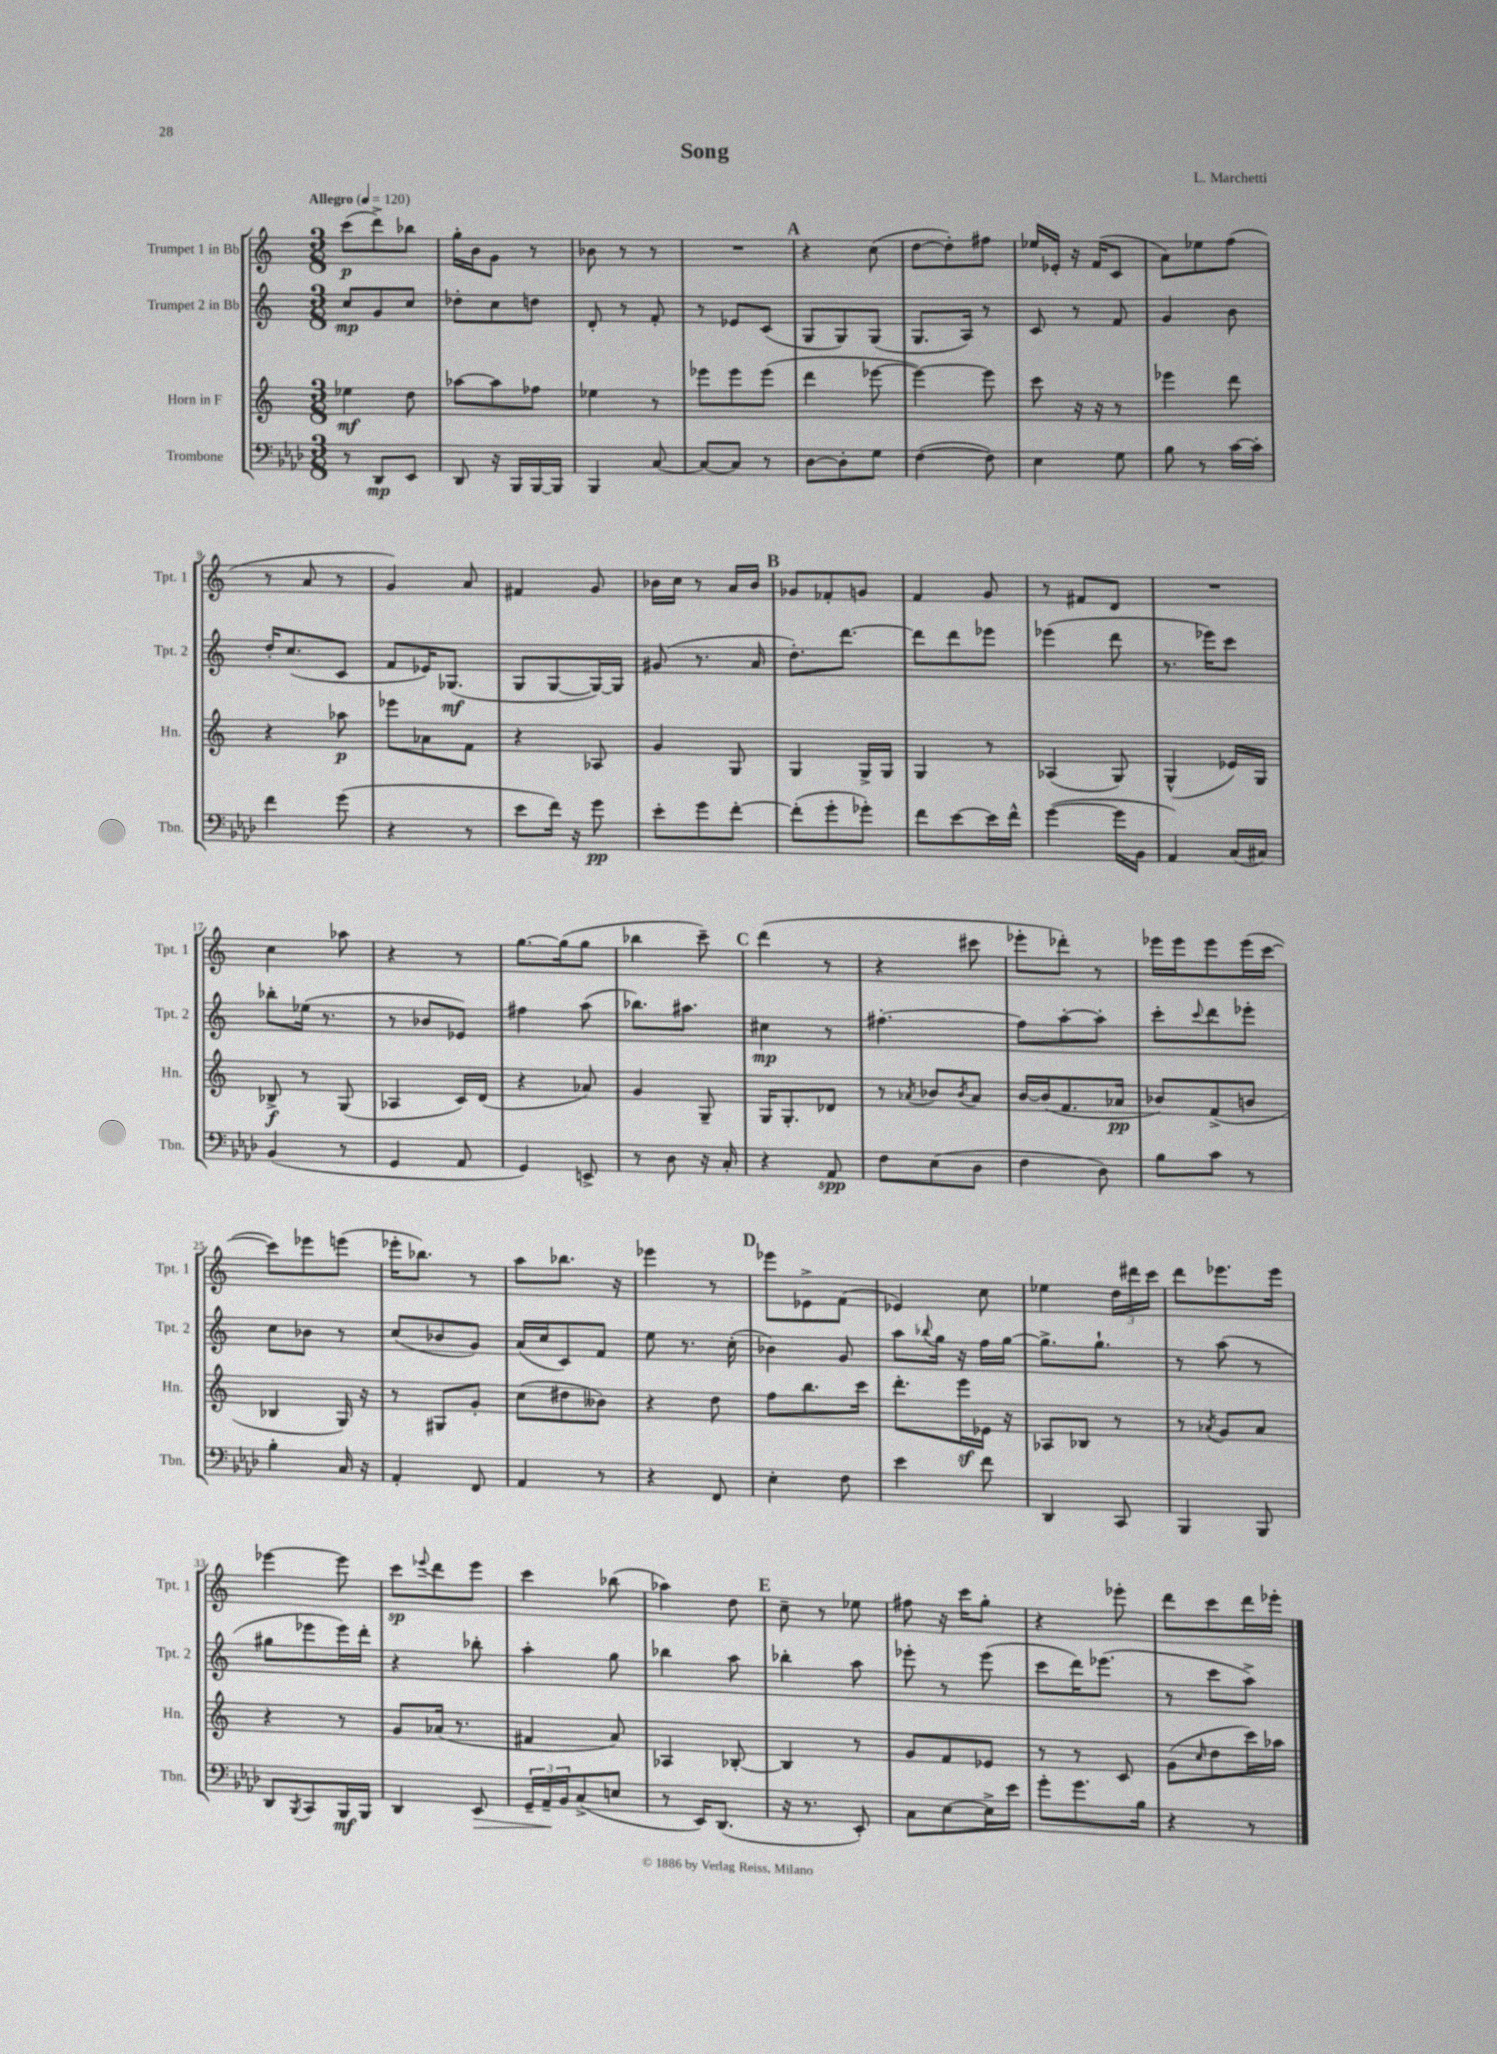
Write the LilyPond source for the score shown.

\header { title = "Song" composer = "L. Marchetti" }
<<
\new StaffGroup <<
\new Staff = "s0" \with { instrumentName = "Trumpet 1 in Bb" shortInstrumentName = "Tpt. 1" } {
    \clef treble \key c \major \numericTimeSignature \time 3/8 \tempo "Allegro" 4 = 120
    c'''8\p( d'''8->) bes''8 |
    g''16-. b'16 g'8 r8 |
    bes'8 r8 r8 |
    R4. |
    \mark \markup { \bold "A" } r4 c''8( |
    d''8~ d''8-.) fis''8 |
    ees''16 ees'16-. r16 f'16( c'8 |
    a'8) ees''8 f''8( |
    r8 a'8 r8 |
    g'4) a'8 |
    fis'4 g'8 |
    bes'16 c''16 r8 a'16 bes'16 |
    \mark \markup { \bold "B" } ges'8 fes'8-. g'8 |
    f'4 g'8 |
    r8 fis'8 d'8 |
    R4. |
    c''4 aes''8 |
    r4 r8 |
    g''8.~ g''16( g''8 |
    bes''4 c'''8--) |
    \mark \markup { \bold "C" } d'''4( r8 |
    r4 cis'''8 |
    ees'''8-. des'''8-.) r8 |
    ees'''16 ees'''16 ees'''8 ees'''16( c'''16~ |
    c'''8) ees'''8 e'''8( |
    ees'''16-. bes''8.) r8 |
    a''8 bes''8. r16 |
    ees'''4 r8 |
    \mark \markup { \bold "D" } ees'''8 ees'8-> f'8( |
    ees'4) c''8 |
    ees''4 \tuplet 3/2 { d''16 dis'''16 c'''16 } |
    d'''8 ees'''8. ees'''16 |
    ees'''4~ ees'''8 |
    c'''8\sp \appoggiatura { ees'''8 } d'''8 ees'''8 |
    c'''4 bes''8( |
    aes''4) d''8 |
    \mark \markup { \bold "E" } c''8-- r8 ees''8 |
    fis''8 r16 c'''16 g''8-. |
    r4 ees'''8-. |
    d'''8 c'''8 d'''16 ees'''16-. \bar "|." |
}
\new Staff = "s1" \with { instrumentName = "Trumpet 2 in Bb" shortInstrumentName = "Tpt. 2" } {
    \clef treble \key c \major \numericTimeSignature \time 3/8
    c''8\mp g'8 c''8 |
    des''8-. c''8 d''8 |
    d'8-. r8 f'8-. |
    r8 ees'8 c'8( |
    \mark \markup { \bold "A" } g8 g8) g8( |
    g8. a16) r8 |
    c'8 r8 f'8 |
    g'4 b'8 |
    d''16-. c''8.( c'8 |
    f'8 ees'16) ges8.\mf( |
    g8 g8~ g16~) g16 |
    gis'8( r8. a'16 |
    \mark \markup { \bold "B" } d''8.-.) d'''8.~ |
    d'''8 d'''8 ees'''8 |
    ees'''4( d'''8 |
    r8. ees'''16) c'''8 |
    bes''8-. ees''16( r8. |
    r8 bes'8 ees'8) |
    fis''4 a''8( |
    bes''8.) ais''8. |
    \mark \markup { \bold "C" } cis''4\mp r8 |
    fis''4.~-. |
    fis''8 a''8~-. a''8-. |
    c'''8-. \appoggiatura { c'''8 } d'''8 ees'''8-. |
    c''8 bes'8 r8 |
    c''8( bes'8 g'8) |
    a'16( c''16 c'8) f'8 |
    e''8 r8. c''16-.( |
    \mark \markup { \bold "D" } bes'4) g'8 |
    a''8 \appoggiatura { bes''8 } g''16 r16 f''16 g''16~ |
    g''8.-> g''8.-! |
    r8 a''8( r8 |
    gis''8 ees'''8 ees'''16) d'''16-. |
    r4 bes''8-. |
    a''4-. g''8 |
    bes''4 a''8 |
    \mark \markup { \bold "E" } bes''4-. a''8 |
    ees'''8-. r8 ees'''8( |
    c'''8 d'''16) ees'''8.( |
    r8 c'''8 a''8->) \bar "|." |
}
\new Staff = "s2" \with { instrumentName = "Horn in F" shortInstrumentName = "Hn." } {
    \clef treble \key c \major \numericTimeSignature \time 3/8
    ees''4\mf d''8 |
    aes''8~ aes''8 fes''8 |
    ees''4 r8 |
    ees'''8 ees'''8 ees'''8( |
    \mark \markup { \bold "A" } d'''4 ees'''8~ |
    ees'''4~) ees'''8 |
    c'''8 r16 r16 r8 |
    ees'''4 d'''8 |
    r4 aes''8\p |
    ees'''8 aes'8 f'8 |
    r4 aes8 |
    g'4 g8 |
    \mark \markup { \bold "B" } g4 g16-> g16 |
    g4 r8 |
    aes4( g8) |
    g4-^( ees'16) g16 |
    bes8->\f r8 g8( |
    aes4 c'16) d'16( |
    r4 aes'8) |
    g'4 g8-- |
    \mark \markup { \bold "C" } g16 g8.-. des'8 |
    r8 \acciaccatura { aes'8 } bes'8 \acciaccatura { bes'8 } aes'8 |
    b'16~ b'16( f'8. aes'16\pp |
    bes'8) f'8->( b'8 |
    bes4 g16) r16 |
    r8 gis8 g'8-. |
    c''8( dis''8 beses'8) |
    r4 d''8 |
    \mark \markup { \bold "D" } f''8 b''8. c'''16 |
    d'''8.-. e'''16\sf ees'16 r16 |
    aes8 bes8 r8 |
    r8 \acciaccatura { aes'8 } g'8 aes'8 |
    r4 r8 |
    g'8 aes'16( r8. |
    fis'4 a'8) |
    aes4 bes8~-. |
    \mark \markup { \bold "E" } bes4 r8 |
    g'8 f'8 ees'8 |
    r8 r8 c'8 |
    g'8( \grace { c''16 } d''8 c'''16) aes''16 \bar "|." |
}
\new Staff = "s3" \with { instrumentName = "Trombone" shortInstrumentName = "Tbn." } {
    \clef bass \key aes \major \numericTimeSignature \time 3/8
    r8 des,8\mp ees,8 |
    des,8 r16 bes,,16 bes,,16~ bes,,16 |
    bes,,4 c8~ |
    c8~ c8 r8 |
    \mark \markup { \bold "A" } des8~ des8-. g8 |
    f4~( f8) |
    ees4 g8 |
    bes8 r8 c'16~ c'16-. |
    f'4 g'8( |
    r4 r8 |
    ees'8 f'16) r16 g'8\pp |
    ees'8-. g'8 f'8~-. |
    \mark \markup { \bold "B" } f'8-.( g'8-. ges'8-.) |
    f'8 ees'8~ ees'16 f'16-^ |
    g'4~( g'16 bes,16 |
    aes,4) c16( cis16) |
    bes,4( r8 |
    g,4 aes,8 |
    g,4) e,8-> |
    r8 des8 r16 c16-. |
    \mark \markup { \bold "C" } r4 aes,8\spp |
    f8 ees8( des8 |
    f4 des8) |
    bes8 c'8 r8 |
    bes4-. c16 r16 |
    aes,4-. f,8 |
    aes,4 r8 |
    r4 f,8 |
    \mark \markup { \bold "D" } ees4-. f8 |
    ees'4 f'8 |
    des,4 c,8 |
    bes,,4 bes,,8 |
    des,8 \acciaccatura { bes,,8 } c,8 bes,,16\mf bes,,16 |
    des,4 ees,8\> |
    \tuplet 3/2 { g,16-- aes,16--\! bes,16 } c8->( e8 |
    r8 ees,16) des,8.( |
    \mark \markup { \bold "E" } r16 r8. ees,8-.) |
    c8 ees8~ ees16-> ees'16 |
    g'8-. g'8. bes16 |
    r4 r8 \bar "|." |
}
>>
>>
